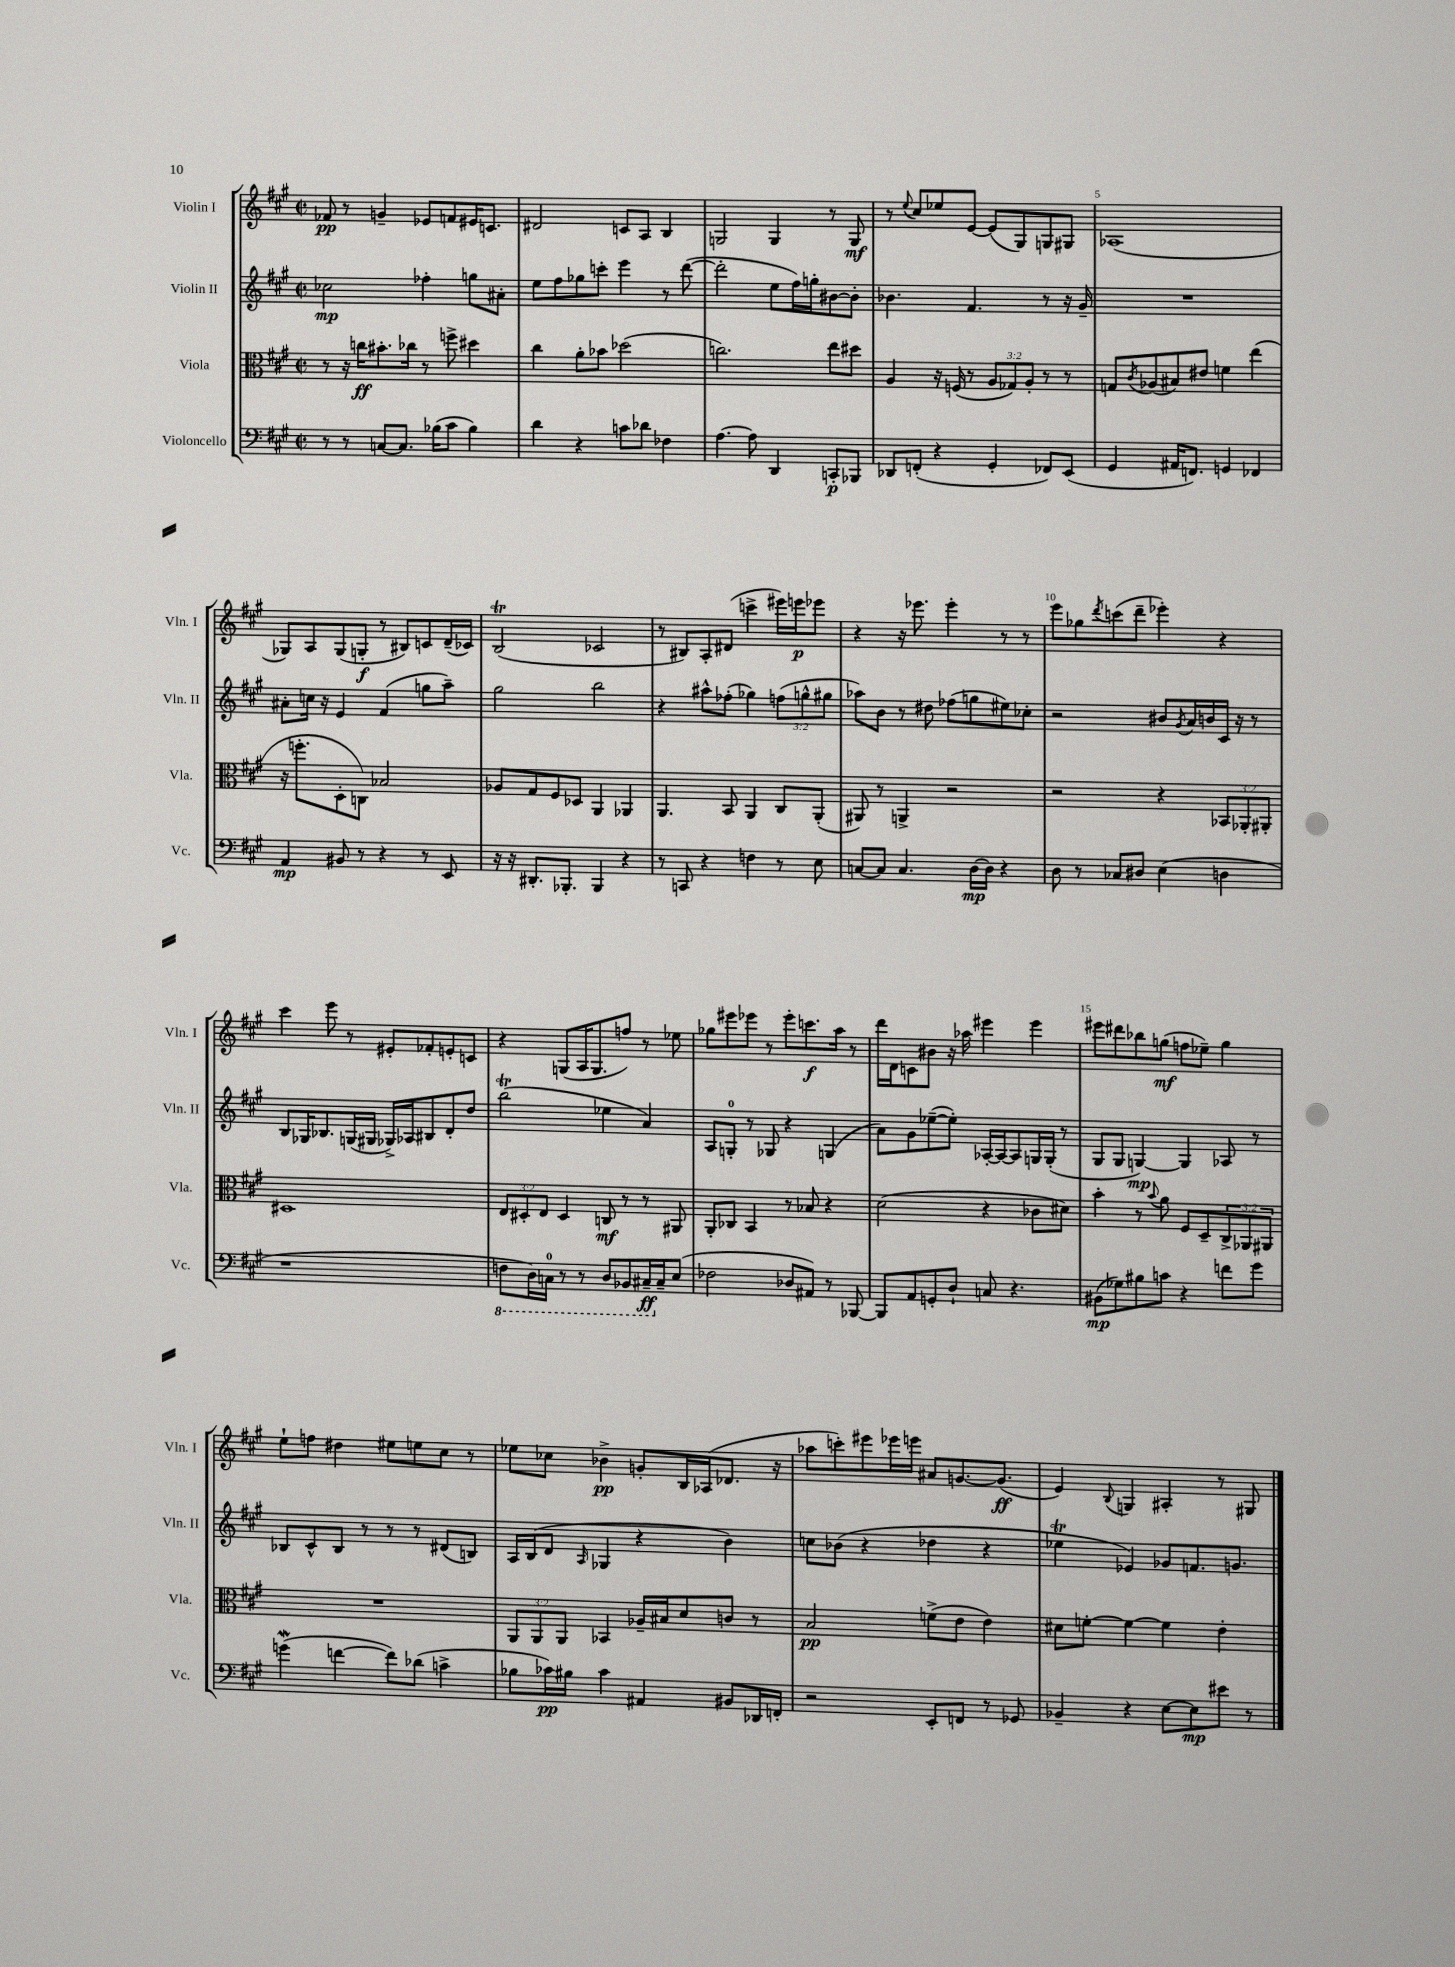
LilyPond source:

<<
\new StaffGroup <<
\new Staff = "s0" \with { instrumentName = "Violin I" shortInstrumentName = "Vln. I" } {
    \clef treble \key a \major \defaultTimeSignature \time 2/2
    fes'8\pp r8 g'4-- ees'8 f'8 eis'16 c'8. |
    dis'2 c'8 a8 b4 |
    g2 g4 r8 g8\mf |
    r8 \appoggiatura { e''8 } cis''8 ees''8 e'8~ e'8( gis8) g8 gis8 |
    aes1( |
    ges8) a8 ges8( g8-.\f r8 bis8) c'8 d'16--( ces'16) |
    b2\trill( ces'2 |
    r8 bis8) a8-. dis'8( c'''4-> eis'''16) e'''16\p ees'''8 |
    r4 r16 ees'''8. ees'''4-. r8 r8 |
    e'''8 ges''8 \acciaccatura { d'''8 } c'''8( d'''8-- ees'''4-.) r4 |
    cis'''4 e'''8 r8 eis'8-. fes'8-. e'8-. c'8 |
    r4 g8( a16 g8. f''8) r8 ees''8 |
    ges''8 eis'''8 ees'''8 r8 ees'''8-. c'''8.\f a''16 r8 |
    d'''16 d'16 c'8 bis'8 r16 aes''16 eis'''4 eis'''4 |
    eis'''8 dis'''8 bes''8 g''8\mf( f''8 ees''8--) g''4 |
    e''8-! f''8 dis''4 eis''8 e''8 cis''8 r8 |
    ees''8 ces''8 bes'4->\pp g'8-. b16 aes16( des'8. r16 |
    aes''8 c'''8-.) eis'''8 ees'''16 e'''16 ais'8 g'8.~ g'8.\ff( |
    e'4) \appoggiatura { b8 } g4 ais4-. r8 gis8 \bar "|." |
}
\new Staff = "s1" \with { instrumentName = "Violin II" shortInstrumentName = "Vln. II" } {
    \clef treble \key a \major \defaultTimeSignature \time 2/2 \override Staff.TupletNumber.text = #tuplet-number::calc-fraction-text
    ces''2\mp fes''4-. g''8 ais'8-. |
    e''8 fis''8 ges''8 c'''8-. e'''4 r8 d'''8~( |
    d'''2-. e''8 fis''16) g''16-. bis'8~ bis'8-. |
    bes'4. fis'4. r8 r16 gis'16-- |
    R1 |
    ais'8-. c''16 r16 e'4 fis'4( g''8 a''8--) |
    gis''2 b''2 |
    r4 ais''8-^ fes''8-.( ges''4) \tuplet 3/2 { f''8( g''8-^ gis''8 } |
    aes''8) b'8 r8 dis''8 fes''8( g''8 eis''8) ces''8-. |
    r2 bis'8 \acciaccatura { gis'8 } a'16 b'16 cis'16 r16 r8 |
    b8 ges16 bes8. g16( gis16 ges16->) aes16 bis8 d'8-. d''8 |
    b''2\trill( ees''4 a'4) |
    a8 g8-0-. r8 ges8 r4 g4( |
    a'8) gis'8 ees''8~--( ees''8-.) aes16~-. aes16~ aes8 g16 g16-.( r8 |
    gis8 gis8 g4~\mp) g4 aes8 r8 |
    bes8 cis'8-^ bes8 r8 r8 r8 dis'8( b8) |
    a16 b16( d'8 \grace { a16 } ges4 r4 b'4) |
    c''8 bes'8( r4 des''4 r4 |
    ees''4\trill ees'4) ges'8 f'8. g'8. \bar "|." |
}
\new Staff = "s2" \with { instrumentName = "Viola" shortInstrumentName = "Vla." } {
    \clef alto \key a \major \defaultTimeSignature \time 2/2 \override Staff.TupletNumber.text = #tuplet-number::calc-fraction-text
    r8 r16 c''16\ff bis'8.-. ces''16 r8 f''8-> dis''4 |
    cis''4 a'8-. bes'8 des''2( |
    c''2.) e''8 dis''8 |
    a4 r16 f16( r8 \tuplet 3/2 { a8 ges8) a8-. } r8 r8 |
    g8 \acciaccatura { cis'8 } aes8( bis8) eis'8 f'4 e''4( |
    r16 f''8.-. d8-. c8) bes2 |
    aes8 gis8 fis8 des8 a,4 aes,4 |
    a,4. b,8 a,4 cis8 a,8-.( |
    ais,8) r8 a,4-> r2 |
    r2 r4 \tuplet 3/2 { bes,8 aes,8-. ais,8-. } |
    dis1 |
    \tuplet 3/2 { e8 dis8-. e8 } dis4 c8\mf r8 r8 ais,8 |
    a,8-. ces8 b,4 r8 bes8 r4 |
    d'2( r4 ces'8 dis'8) |
    b'4-. r8 \appoggiatura { b'8 } a'8 fis8 d8-- \tuplet 3/2 { cis8-> aes,8 ais,8 } |
    R1 |
    \tuplet 3/2 { a,8 a,8 a,8 } bes,4 aes16-- bis16 d'8 c'8 r8 |
    b2\pp f'8->( e'8 e'4) |
    dis'8 f'8~-. f'4~ f'4 e'4-. \bar "|." |
}
\new Staff = "s3" \with { instrumentName = "Violoncello" shortInstrumentName = "Vc." } {
    \clef bass \key a \major \defaultTimeSignature \time 2/2
    r8 r8 c8~ c8. bes16( cis'8 bes4) |
    d'4 r4 c'8 des'8 fes4 |
    a4.~ a8 d,4 c,8-.\p bes,,8 |
    des,8 f,8-.( r4 gis,4-. fes,8) e,8( |
    gis,4 ais,16 f,8.) g,4 fes,4 |
    a,4\mp bis,8 r8 r4 r8 e,8 |
    r16 r16 dis,8.-. bes,,8.-. bes,,4 r4 |
    r8 c,8 r4 f4 r8 e8 |
    c8~ c8 c4. d16~\mp d16 r4 |
    d8 r8 ces8 dis8 e4( d4 |
    r1 |
    \ottava #-1 f,8 d,16) c,16-0 r8 r8 d,8 bes,,8 cis,16--\ff \ottava #0 cis16-- e8( |
    fes2 des8 ais,8) r8 bes,,8~ |
    bes,,8 a,8 g,8-. d8-! c8 r4. |
    bis,8\mp( ges8) bis8 c'8 r4 f'8 gis'8 |
    g'4\mordent( f'4~ f'8) des'8( c'4-> |
    bes8 ces'16\pp) bis16 ces'4 ais,4 bis,8 des,16 f,16-. |
    r2 e,8-. f,8 r8 ges,8 |
    bes,4-- r4 e8~ e8\mp eis'8 r8 \bar "|." |
}
>>
>>
\layout { \context { \Score \override BarNumber.break-visibility = ##(#f #t #t) barNumberVisibility = #(every-nth-bar-number-visible 5) } }
